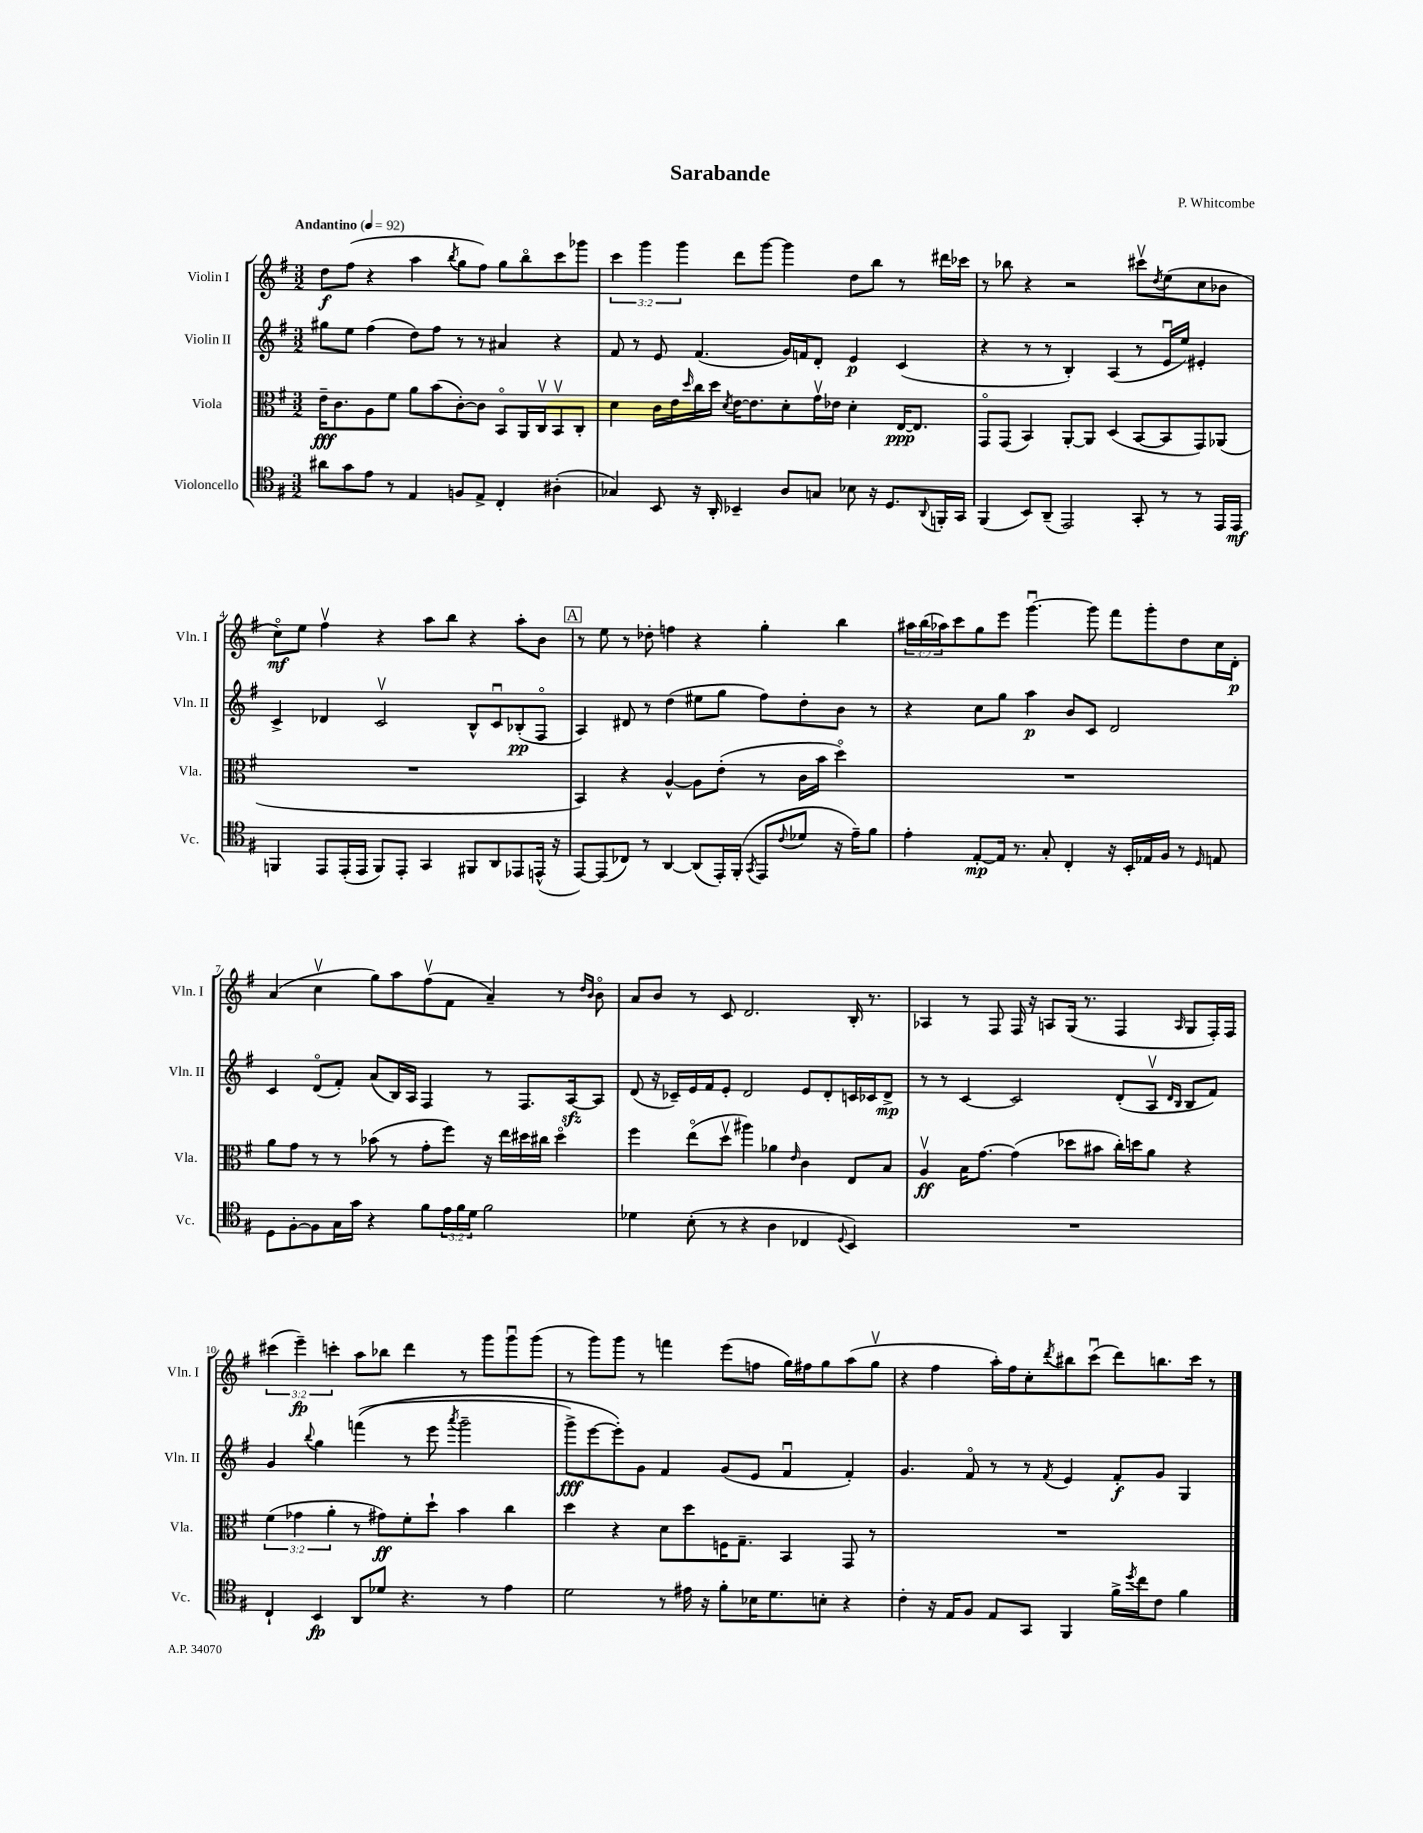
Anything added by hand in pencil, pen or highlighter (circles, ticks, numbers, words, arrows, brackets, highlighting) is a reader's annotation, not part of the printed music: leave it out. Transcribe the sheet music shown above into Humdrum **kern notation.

**kern	**dynam	**kern	**dynam	**kern	**dynam	**kern	**dynam
*part4	*part4	*part3	*part3	*part2	*part2	*part1	*part1
*staff4	*staff4	*staff3	*staff3	*staff2	*staff2	*staff1	*staff1
*I"Violoncello	*	*I"Viola	*	*I"Violin II	*	*I"Violin I	*
*I'Vc.	*	*I'Vla.	*	*I'Vln. II	*	*I'Vln. I	*
*clefC4	*	*clefC3	*	*clefG2	*	*clefG2	*
*k[f#]	*	*k[f#]	*	*k[f#]	*	*k[f#]	*
*M3/2	*	*M3/2	*	*M3/2	*	*M3/2	*
*MM92	*	*MM92	*	*MM92	*	*MM92	*
=1	=1	=1	=1	=1	=1	=1	=1
!	!	!	!	!	!	!LO:TX:a:B:t=Andantino	!
8a#X\L	.	16e~\KL	fff	8gg#X\L	.	8dd\L	f
.	.	8.c\	.	.	.	.	.
8g\	.	.	.	8ee\J	.	(8ff#\J	.
8e\J	.	8A\	.	(4ff#\	.	4r	.
8r	.	8f#\J	.	.	.	.	.
4E/	.	8a\L	.	8dd\L)	.	4aa\	.
.	.	(8b\	.	8ff#\J	.	.	.
.	.	.	.	.	.	8qbb/	.
8Fn/L	.	[8c'\)	.	8r	.	8gg\L	.
8E^/J	.	8c\J]	.	8r	.	8ff#\J)	.
4C'/	.	8BB/L	.	4a#X/	.	8gg\L	.
.	.	16AA/L	.	.	.	8bb\	.
.	.	16Cv/J	.	.	.	.	.
(4A#X'\	.	8BBv/	.	4r	.	8ccc\	.
.	.	8C'/J	.	.	.	8ggg-X\J	.
=2	=2	=2	=2	=2	=2	=2	=2
4G-X/)	.	4d\	.	8f#/	.	6ccc\	.
.	.	.	.	8r	.	.	.
.	.	.	.	.	.	6ggg\	.
8BB/	.	16c\LL	.	8e/	.	.	.
.	.	16e\	.	.	.	.	.
.	.	.	.	.	.	6ggg\	.
.	.	16qqdd/	.	.	.	.	.
16r	.	16cc\	.	(4.f#/	.	.	.
16AA'/	.	16dd\JJ	.	.	.	.	.
.	.	8qd/	.	.	.	.	.
4BB-X~/	.	[16e\KL	.	.	.	8ddd\L	.
.	.	8.e\]	.	.	.	.	.
.	.	.	.	.	.	[8ggg\J	.
8A/L	.	8d'\	.	16g/LL)	.	4ggg\]	.
.	.	.	.	16fn/J	.	.	.
8Gn/J	.	16gv\L	.	8d'/J	.	.	.
.	.	16e-X\JJ	.	.	.	.	.
8B-X\	.	4d'\	.	4e/	p	8dd\L	.
16r	.	.	.	.	.	8bb\J	.
8.D/L	.	.	.	.	.	.	.
.	.	[16E/KL	ppp	(4c/	.	8r	.
.	.	8.E/J]	.	.	.	.	.
8qqAA/	.	.	.	.	.	.	.
16FFn'/L	.	.	.	.	.	16ddd#X\LL	.
16GG/JJ	.	.	.	.	.	16ccc-X\JJ	.
=3	=3	=3	=3	=3	=3	=3	=3
(4FF#/	.	8GG/L	.	4r	.	8r	.
.	.	(8GG/J	.	.	.	8bb-X\	.
8BB/L)	.	4BB/)	.	8r	.	4r	.
(8AA~/J	.	.	.	8r	.	.	.
2EE/)	.	[8AA'/L	.	4B'/)	.	2r	.
.	.	8AA/J]	.	.	.	.	.
.	.	(4D/	.	(4A/	.	.	.
8GG'/	.	[8BB/L	.	8r	.	8ccc#Xv\L	.
.	.	.	.	.	.	8qdd/	.
8r	.	8BB/]	.	16eu/LL	.	(8ee\	.
.	.	.	.	16ee/JJ)	.	.	.
8r	.	8GG/)	.	4e#X'/	.	8cc\	.
16EE/LL	.	(8AA-X/J	.	.	.	8b-X\J	.
16EE/JJ	mf	.	.	.	.	.	.
!!LO:LB:g=z
=4	=4	=4	=4	=4	=4	=4	=4
4FFn/	.	1.r	.	4c^/	.	8cc\L)	mf
.	.	.	.	.	.	8ee\J	.
8EE/L	.	.	.	4d-X/	.	4ff#v\	.
(16EE'/L	.	.	.	.	.	.	.
16EE/JJ	.	.	.	.	.	.	.
8FF/L)	.	.	.	2cv/	.	4r	.
8EE'/J	.	.	.	.	.	.	.
4GG/	.	.	.	.	.	8aa\L	.
.	.	.	.	.	.	8bb\J	.
8FF#X/L	.	.	.	8B^^/L	.	4r	.
8AA/	.	.	.	8cu/	.	.	.
8EE-X/	.	.	.	(8B-X'/	pp	8aa'\L	.
(16EEn^^/Jk	.	.	.	8F#/J	.	8b\J	.
16r	.	.	.	.	.	.	.
!!LO:REH:place=s1:t=A
=5	=5	=5	=5	=5	=5	=5	=5
[8EE/L)	.	4BB/)	.	4A/)	.	8r	.
(8EE/]	.	.	.	.	.	8ee\	.
8C-X/J)	.	4r	.	8d#X/	.	8r	.
8r	.	.	.	8r	.	8dd-X'\	.
[4AA/	.	[4A^^/	.	(4dd\	.	4ffn\	.
(8AA/L]	.	8A\L]	.	8ee#X\L	.	4r	.
16EE'/L)	.	(8e'\J	.	8gg\J	.	.	.
(16FF#'/JJ	.	.	.	.	.	.	.
8qGG/	.	.	.	.	.	.	.
8EE/L	.	8r	.	8ff#\L)	.	4gg'\	.
8qqc/	.	.	.	.	.	.	.
8d-X/J	.	16c\LL	.	8dd'\	.	.	.
.	.	16b\JJ	.	.	.	.	.
16r	.	4dd\)	.	8b\J	.	4bb\	.
16e~\KL)	.	.	.	.	.	.	.
8f#\J	.	.	.	8r	.	.	.
=6	=6	=6	=6	=6	=6	=6	=6
4e'\	.	1.r	.	4r	.	24aa#X\LL	.
.	.	.	.	.	.	(24bb\	.
.	.	.	.	.	.	24aa-X\J)	.
.	.	.	.	.	.	8ccc\	.
[8E'/L	mp	.	.	8cc\L	.	8gg\	.
16E/Jk]	.	.	.	8gg\J	.	8eee\J	.
8.r	.	.	.	.	.	.	.
.	.	.	.	4aa\	p	[4.gggu\	.
8G'/	.	.	.	.	.	.	.
4C'/	.	.	.	8b/L	.	.	.
.	.	.	.	8c/J	.	8ggg\]	.
16r	.	.	.	2d/	.	8fff#\L	.
16BB'/LL	.	.	.	.	.	.	.
16E-X/	.	.	.	.	.	8ggg'\	.
16F#/JJ	.	.	.	.	.	.	.
8r	.	.	.	.	.	8dd\	.
16qqD/	.	.	.	.	.	.	.
8En/	.	.	.	.	.	16cc\L	.
.	.	.	.	.	.	16d'\JJ	p
!!LO:LB:g=z
=7	=7	=7	=7	=7	=7	=7	=7
8D\L	.	8a\L	.	4c/	.	(4a/	.
[8F#'\	.	8g\J	.	.	.	.	.
8F#\]	.	8r	.	(8d/L	.	4ccv\	.
16G\L	.	8r	.	8f#'/J)	.	.	.
16g\JJ	.	.	.	.	.	.	.
4r	.	(8b-X\	.	(8a/L	.	8gg\L)	.
.	.	8r	.	16B/L)	.	8aa\	.
.	.	.	.	16A/JJ	.	.	.
8f#\L	.	8g'\L	.	4F#/	.	(8ff#v\	.
24e\L	.	8ff#\J)	.	.	.	8f#\J	.
24f#\	.	.	.	.	.	.	.
24d\JJ	.	.	.	.	.	.	.
2f#\	.	16r	.	8r	.	4a~/)	.
.	.	16ee\LL	.	.	.	.	.
.	.	16dd#X\	.	8.F#/L	.	.	.
.	.	16cc#X\JJ	.	.	.	.	.
.	.	4dd#\	.	.	.	8r	.
.	.	.	.	[16Azz/k	.	.	.
.	.	.	.	.	.	16qqdd/LL	.
.	.	.	.	.	.	16qqb/JJ	.
.	.	.	.	8A/J]	.	8b\	.
=8	=8	=8	=8	=8	=8	=8	=8
4d-X\	.	4ff#\	.	(8d/	.	8a/L	.
.	.	.	.	16r	.	8b/J	.
.	.	.	.	16c-X~/LL)	.	.	.
(8B'\	.	(8ee\L	.	16e/	.	8r	.
.	.	.	.	16f#/J	.	.	.
8r	.	8ddv\J	.	8e'/J	.	8c/	.
4r	.	4aa#X\)	.	2d/	.	2.d/	.
4A\	.	4a-X\	.	.	.	.	.
.	.	16qqe/	.	.	.	.	.
4C-X/	.	4c\	.	8e/L	.	.	.
.	.	.	.	8d'/	.	.	.
8qqD/	.	.	.	.	.	.	.
4BB/)	.	8E/L	.	16cn/L	.	16B'/	.
.	.	.	.	16c-X/J	.	8.r	.
.	.	8B/J	.	8d^/J	mp	.	.
=9	=9	=9	=9	=9	=9	=9	=9
1.r	.	4Av/	ff	8r	.	4A-X/	.
.	.	.	.	8r	.	.	.
.	.	16B\KL	.	[4c/	.	8r	.
.	.	[8.g\J	.	.	.	.	.
.	.	.	.	.	.	8F#/	.
.	.	(4g\]	.	2c/]	.	16F#/	.
.	.	.	.	.	.	16r	.
.	.	.	.	.	.	8An/L	.
.	.	8dd-X\L	.	.	.	(16G/Jk	.
.	.	.	.	.	.	8.r	.
.	.	8b#X\J	.	.	.	.	.
.	.	16cc'\LL)	.	(8d'/L	.	4F#/	.
.	.	16ddn\J	.	.	.	.	.
.	.	8a\J	.	8Av/J	.	.	.
.	.	.	.	16qqd/LL	.	.	.
.	.	.	.	16qqB/JJ	.	16qqA/	.
.	.	4r	.	8B/L	.	8G/L	.
.	.	.	.	8f#/J)	.	16F#'/L)	.
.	.	.	.	.	.	16F#/JJ	.
!!LO:LB:g=z
=10	=10	=10	=10	=10	=10	=10	=10
4C`/	.	(6f#\	.	4g/	.	(6ccc#X\	.
.	.	6g-X\	.	.	.	6eee~\)	fp
.	.	.	.	8qqbb/	.	.	.
4BB/	fp	.	.	4gg\	.	.	.
.	.	6a'\	.	.	.	6cccn'\	.
8AA/L	.	8r	.	((4fffn\	.	8aa\L	.
8d-X/J	.	8g#X\L)	ff	.	.	8bb-X\J	.
4.r	.	8f#'\	.	8r	.	4ddd\	.
.	.	8dd`\J	.	8eee\	.	.	.
.	.	.	.	8qaaa/	.	.	.
.	.	4b\	.	2ggg~\	.	8r	.
8r	.	.	.	.	.	8ggg\L	.
4e\	.	4cc\	.	.	.	8gggu\	.
.	.	.	.	.	.	(8ggg\J	.
=11	=11	=11	=11	=11	=11	=11	=11
2d\	.	4dd\	.	8ggg^\L)	fff	8r	.
.	.	.	.	[8eee\	.	8ggg\L)	.
.	.	4r	.	8eee'\])	.	8ggg\J	.
.	.	.	.	8g\J	.	8r	.
8r	.	8d\L	.	4f#/	.	4fffn\	.
16e#X\	.	8dd\	.	.	.	.	.
16r	.	.	.	.	.	.	.
8f#'\L	.	16Fn\K	.	(8g/L	.	(8eee\L	.
.	.	8.G~\J	.	.	.	.	.
16B-X\K	.	.	.	8e/J	.	8ffn\J	.
8.d\	.	.	.	.	.	.	.
.	.	4BB/	.	4f#u/	.	16gg\LL)	.
.	.	.	.	.	.	16ff#X\J	.
8Bn'\J	.	.	.	.	.	8gg\	.
4r	.	8GG/	.	4f#'/)	.	(8aa\	.
.	.	8r	.	.	.	8ggv\J	.
=12	=12	=12	=12	=12	=12	=12	=12
4c'\	.	1.r	.	4.g/	.	4r	.
16r	.	.	.	.	.	4ff#\	.
16E/KL	.	.	.	.	.	.	.
8F#/J	.	.	.	8f#/	.	.	.
8E/L	.	.	.	8r	.	16aa'\LL)	.
.	.	.	.	.	.	16ff#\J	.
8GG/J	.	.	.	8r	.	8cc'\	.
.	.	.	.	8qf#/	.	8qddd/	.
4FF#/	.	.	.	4e/	.	8bb#X\	.
.	.	.	.	.	.	(8cccu\J	.
16f#^\LL	.	.	.	8f#'/L	f	8ddd\L)	.
8qdd/	.	.	.	.	.	.	.
16cc\J	.	.	.	.	.	.	.
8c\J	.	.	.	8g/J	.	8.bbn\	.
4f#\	.	.	.	4G/	.	.	.
.	.	.	.	.	.	16ccc\Jk	.
.	.	.	.	.	.	8r	.
==	==	==	==	==	==	==	==
*-	*-	*-	*-	*-	*-	*-	*-
